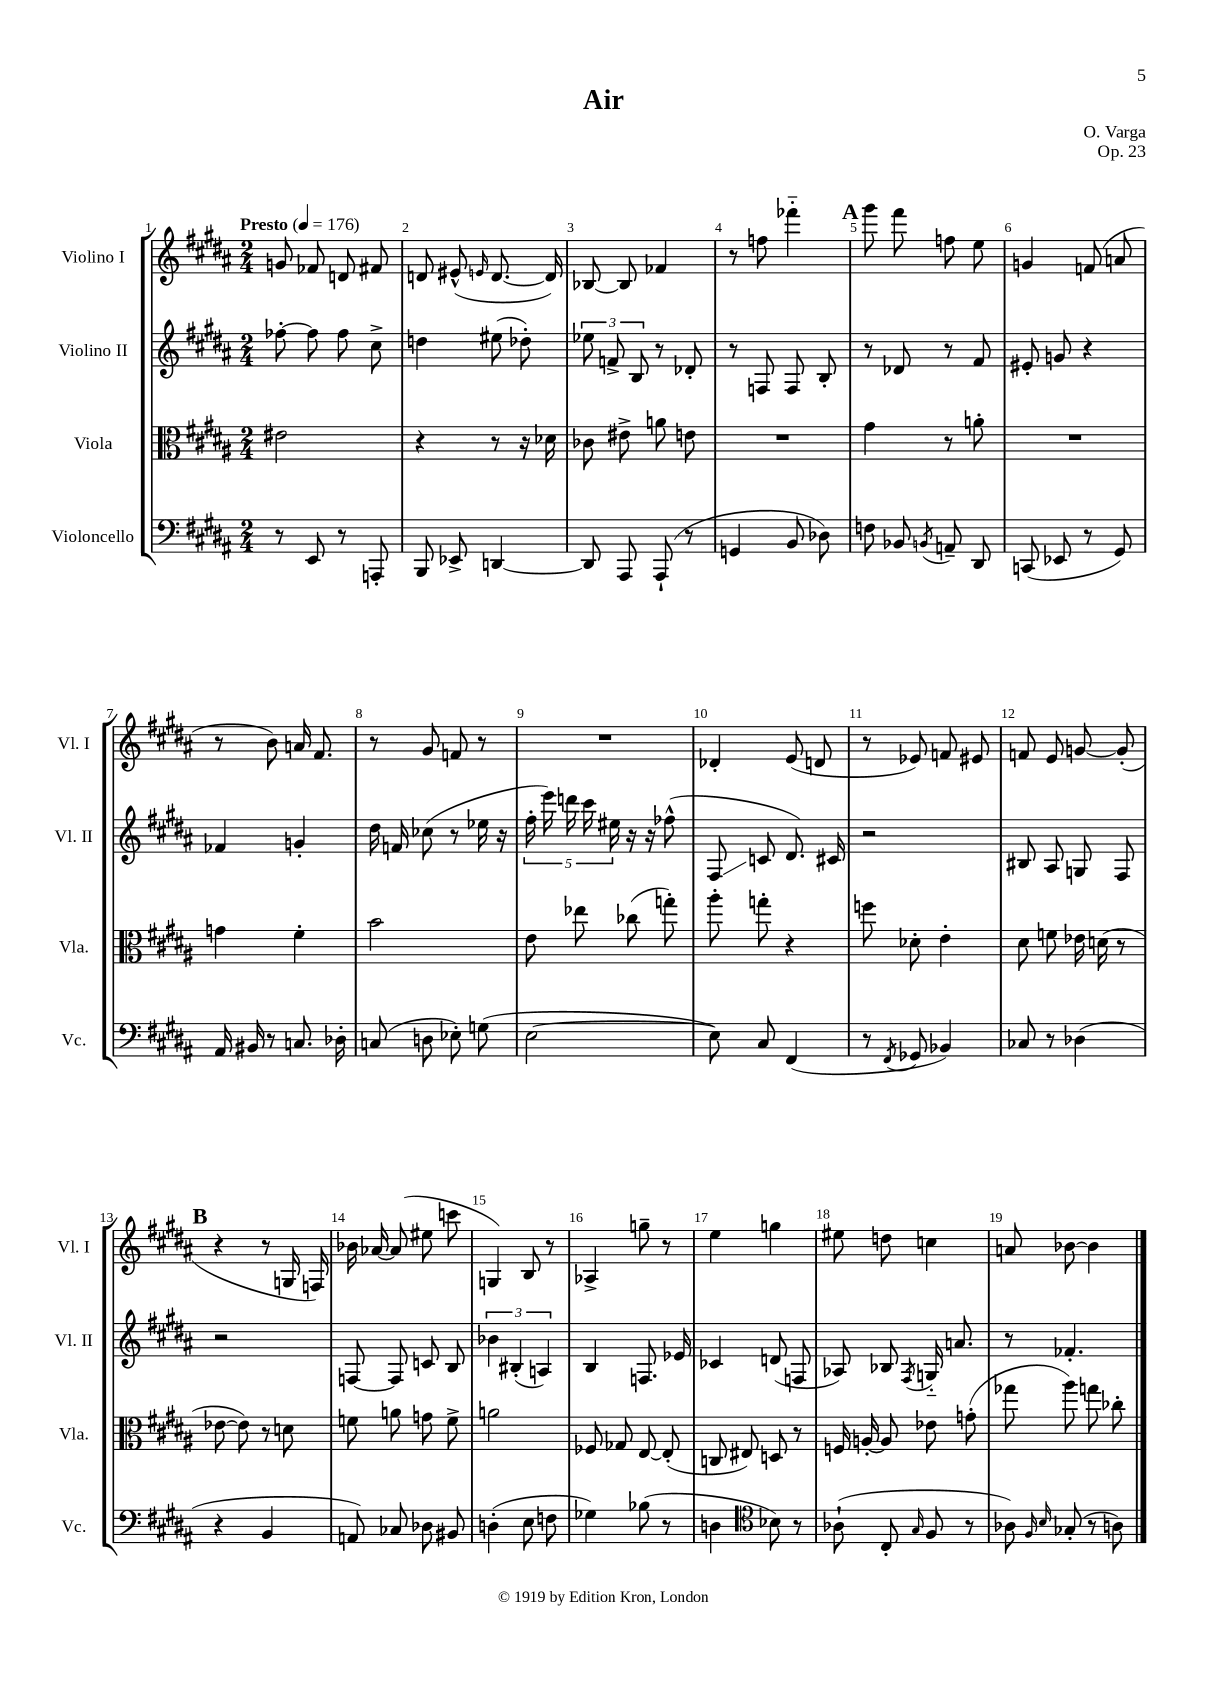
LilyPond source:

\header { title = "Air" composer = "O. Varga" opus = "Op. 23" }
<<
\new StaffGroup <<
\new Staff = "s0" \with { instrumentName = "Violino I" shortInstrumentName = "Vl. I" } {
    \clef treble \key b \major \numericTimeSignature \time 2/4 \tempo "Presto" 4 = 176
    \autoBeamOff g'8 fes'8 d'8 fis'8 |
    d'8 eis'8-^( \grace { e'16 } d'8.~ d'16) |
    bes8~ bes8 fes'4 |
    r8 f''8 fes'''4-_ |
    \mark \markup { \bold "A" } gis'''8 fis'''8 f''8 e''8 |
    g'4 f'8( a'8 |
    r8 b'8) a'16 fis'8. |
    r8 gis'8 f'8 r8 |
    R2 |
    des'4-. e'8( d'8 |
    r8 ees'8) f'8 eis'8 |
    f'8 e'8 g'8~ g'8-.( |
    \mark \markup { \bold "B" } r4 r8 g16 f16) |
    bes'16 aes'16~ aes'8( eis''8 c'''8 |
    g4) b8 r8 |
    aes4-> g''8-- r8 |
    e''4 g''4 |
    eis''8 d''8 c''4 |
    a'8 bes'8~ bes'4 \bar "|." |
}
\new Staff = "s1" \with { instrumentName = "Violino II" shortInstrumentName = "Vl. II" } {
    \clef treble \key b \major \numericTimeSignature \time 2/4
    \autoBeamOff fes''8~-. fes''8 fes''8 cis''8-> |
    d''4 eis''8( des''8-.) |
    \tuplet 3/2 { ees''8 f'8-> b8 } r8 des'8-. |
    r8 f8 f8 b8-. |
    \mark \markup { \bold "A" } r8 des'8 r8 fis'8 |
    eis'8-. g'8 r4 |
    fes'4 g'4-. |
    dis''16 f'16 ces''8( r8 ees''16 r16 |
    \tuplet 5/4 { fis''16-. e'''16) d'''16 cis'''16 eis''16 } r16 r16 fes''8-^( |
    fis8\glissando c'8 dis'8.) cis'16 |
    r2 |
    bis8 ais8 g8 fis8 |
    \mark \markup { \bold "B" } r2 |
    f8~ f8 c'8 b8 |
    \tuplet 3/2 { bes'4 bis4-.( a4) } |
    b4 f8. ees'16 |
    ces'4 d'8( f8 |
    aes8) bes8 \acciaccatura { fis8 } g16-_ a'8. |
    r8 fes'4.-. \bar "|." |
}
\new Staff = "s2" \with { instrumentName = "Viola" shortInstrumentName = "Vla." } {
    \clef alto \key b \major \numericTimeSignature \time 2/4
    \autoBeamOff eis'2 |
    r4 r8 r16 des'16 |
    ces'8 eis'8-> a'8 e'8 |
    R2 |
    \mark \markup { \bold "A" } gis'4 r8 a'8-. |
    R2 |
    g'4 fis'4-. |
    b'2 |
    e'8 ees''8 ces''8( g''8-.) |
    ais''8-. g''8-. r4 |
    f''8 des'8-. e'4-. |
    dis'8 f'8 ees'16 d'16( r8 |
    \mark \markup { \bold "B" } ees'8~ ees'8) r8 d'8 |
    f'8 a'8 g'8 f'8-> |
    a'2 |
    fes8 ges8 e8~ e8-.( |
    c8 eis8) d8 r8 |
    f16 a16~-. a8 ees'8 g'8-.( |
    ges''8 ais''8) g''8 ces''8-. \bar "|." |
}
\new Staff = "s3" \with { instrumentName = "Violoncello" shortInstrumentName = "Vc." } {
    \clef bass \key b \major \numericTimeSignature \time 2/4
    \autoBeamOff r8 e,8 r8 a,,8-. |
    b,,8 ees,8-> d,4~ |
    d,8 ais,,8 ais,,8-!( r8 |
    g,4 b,8 des8) |
    \mark \markup { \bold "A" } f8 bes,8 \acciaccatura { b,8 } a,8-- dis,8 |
    c,8( ees,8 r8 gis,8) |
    ais,16 bis,16 r8 c8. des16-. |
    c8( d8 ees8-.) g8( |
    e2~ |
    e8) cis8 fis,4( |
    r8 \acciaccatura { fis,8 } ges,8 bes,4) |
    ces8 r8 des4( |
    \mark \markup { \bold "B" } r4 b,4 |
    a,8) ces8 des8 bis,8 |
    d4-.( e8 f8 |
    ges4) bes8( r8 |
    d4 \clef tenor bes8) r8 |
    aes8-!( cis8-. \grace { gis16 } fis8 r8 |
    aes8) \grace { fis16 b16 } ges8-.( r8 a8) \bar "|." |
}
>>
>>
\layout { \context { \Score \override BarNumber.break-visibility = ##(#f #t #t) barNumberVisibility = #all-bar-numbers-visible } }
